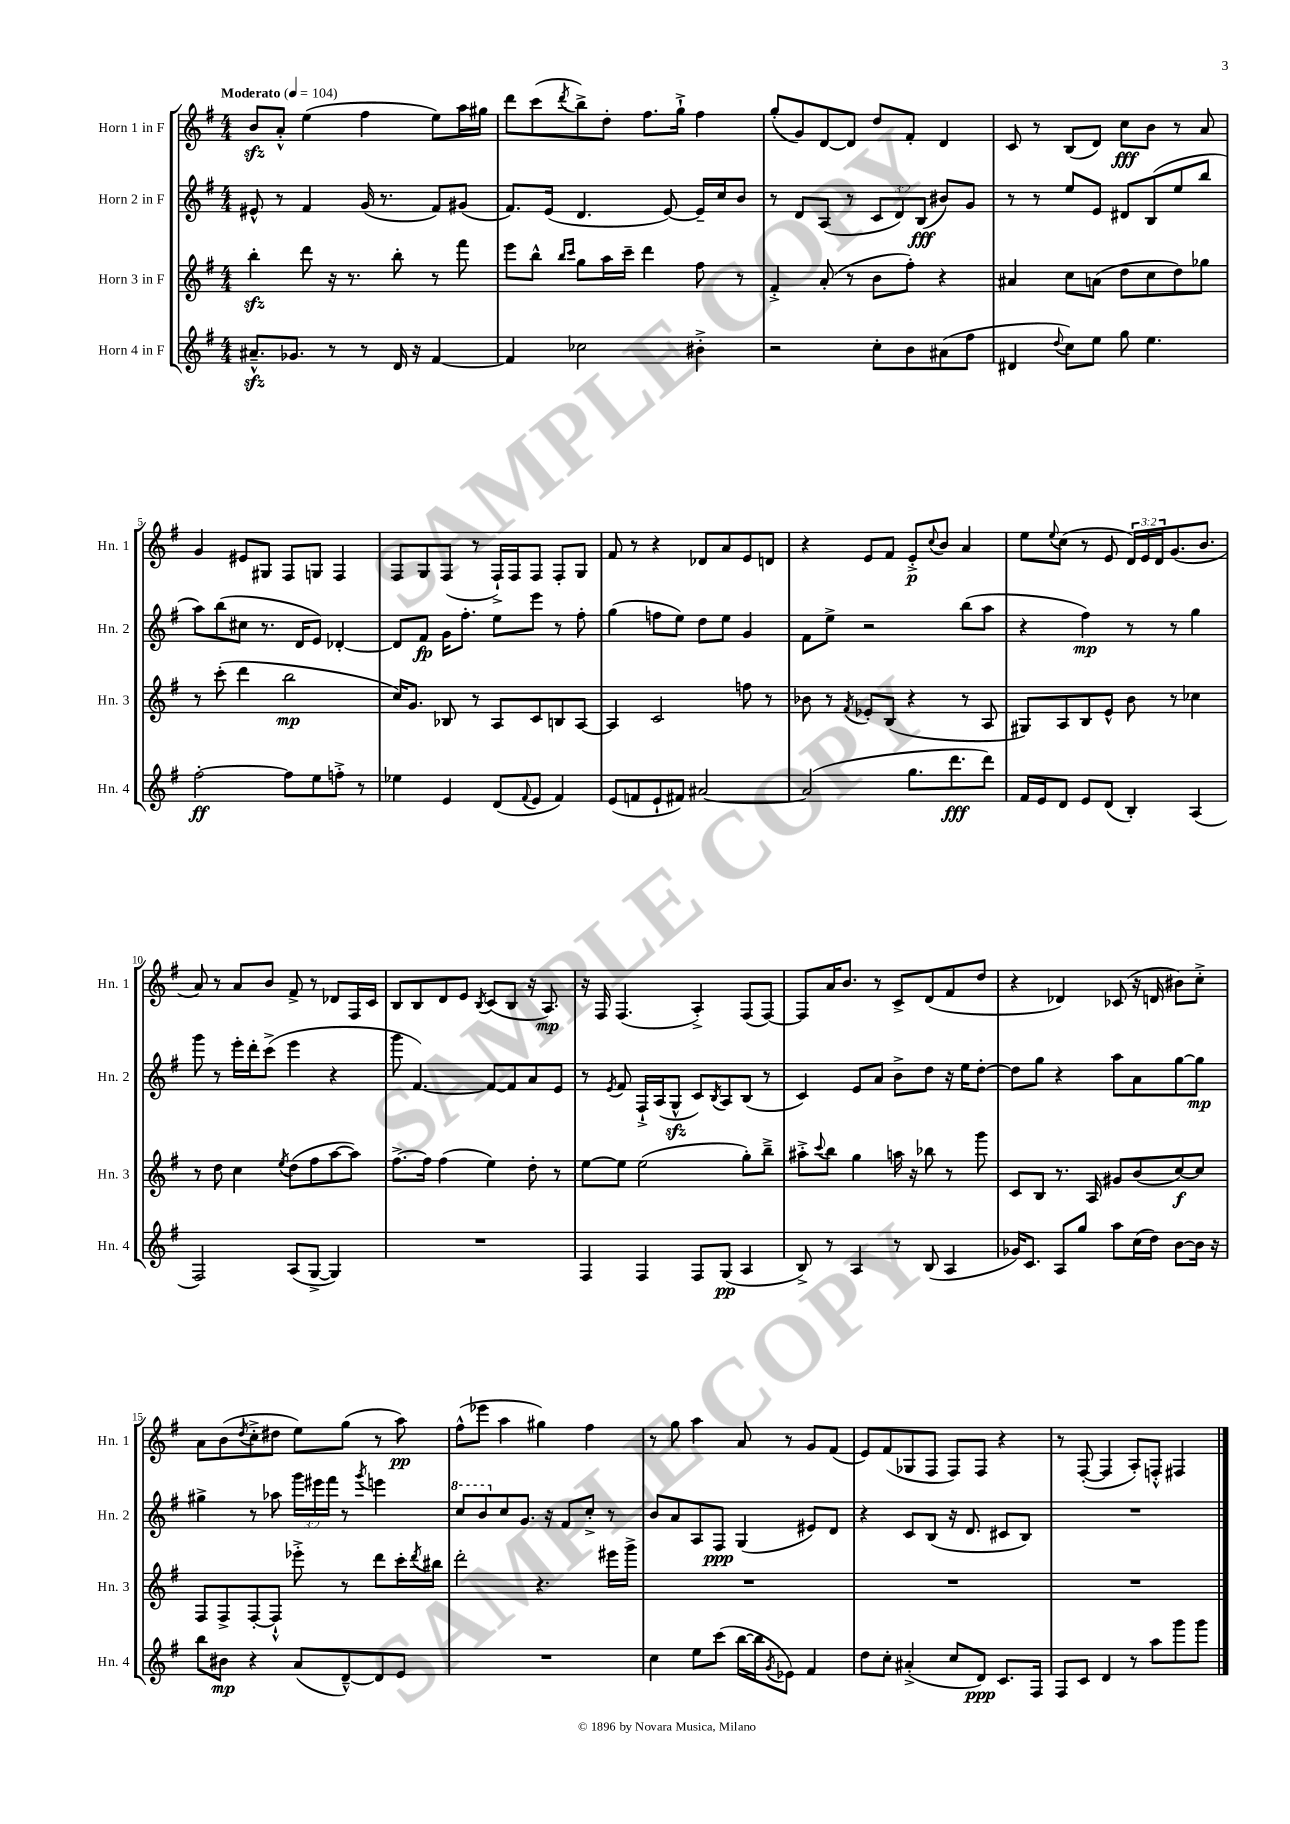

**kern	**dynam	**kern	**dynam	**kern	**dynam	**kern	**dynam
*part4	*part4	*part3	*part3	*part2	*part2	*part1	*part1
*staff4	*staff4	*staff3	*staff3	*staff2	*staff2	*staff1	*staff1
*I"Horn 4 in F	*	*I"Horn 3 in F	*	*I"Horn 2 in F	*	*I"Horn 1 in F	*
*I'Hn. 4	*	*I'Hn. 3	*	*I'Hn. 2	*	*I'Hn. 1	*
*clefG2	*	*clefG2	*	*clefG2	*	*clefG2	*
*k[f#]	*	*k[f#]	*	*k[f#]	*	*k[f#]	*
*M4/4	*	*M4/4	*	*M4/4	*	*M4/4	*
*MM104	*	*MM104	*	*MM104	*	*MM104	*
=1	=1	=1	=1	=1	=1	=1	=1
!	!	!	!	!	!	!LO:TX:a:B:t=Moderato	!
8.a#Xzz~^^/L	.	4bbzz'\	.	8e#X^^/	.	8bzz/L	.
.	.	.	.	8r	.	8a'^^/J	.
8.g-X/J	.	.	.	.	.	.	.
.	.	8ddd\	.	4f#/	.	(4ee\	.
8r	.	16r	.	.	.	.	.
.	.	8.r	.	.	.	.	.
8r	.	.	.	(16g/	.	4ff#\	.
.	.	.	.	8.r	.	.	.
16d/	.	8bb'\	.	.	.	.	.
16r	.	.	.	.	.	.	.
[4f#/	.	8r	.	8f#/L)	.	8ee\L)	.
.	.	8fff#\	.	(8g#X/J	.	16aa\L	.
.	.	.	.	.	.	16gg#X\JJ	.
=2	=2	=2	=2	=2	=2	=2	=2
4f#/]	.	8eee\L	.	8.f#/L)	.	8ddd\L	.
.	.	8bb^^\J	.	.	.	(8ccc\	.
.	.	.	.	(16e/Jk	.	.	.
.	.	16qqbb/LL	.	.	.	.	.
.	.	16qqccc/JJ	.	.	.	8qddd/	.
2cc-X\	.	8gg\L	.	4.d/	.	8bb^\)	.
.	.	16aa\L	.	.	.	8dd'\J	.
.	.	16ccc~\JJ	.	.	.	.	.
.	.	4ddd\	.	.	.	8.ff#\L	.
.	.	.	.	[8e/)	.	.	.
.	.	.	.	.	.	16gg`^\Jk	.
4b#X'^\	.	8ff#\	.	16e~/LL]	.	4ff#\	.
.	.	.	.	16cc/J	.	.	.
.	.	8r	.	8b/J	.	.	.
=3	=3	=3	=3	=3	=3	=3	=3
2r	.	4f#'^/	.	8r	.	(8gg'/L	.
.	.	.	.	8d/L	.	8g/)	.
.	.	(8a'/	.	(8A/J	.	[8d/	.
.	.	8r	.	8r	.	8d/J]	.
8cc'\L	.	8b\L	.	12c/L	.	8dd/L	.
.	.	.	.	12d/)	.	.	.
8b\	.	8ff#'\J)	.	.	.	8f#'/J	.
.	.	.	.	(12B/J	fff	.	.
(8a#X\	.	4r	.	8b#X/L)	.	4d/	.
8ff#\J	.	.	.	8g/J	.	.	.
=4	=4	=4	=4	=4	=4	=4	=4
4d#X/	.	4a#X/	.	8r	.	8c/	.
.	.	.	.	8r	.	8r	.
8qqdd/	.	.	.	.	.	.	.
8cc\L)	.	8cc\L	.	8ee/L	.	(8B/L	.
8ee\J	.	(8an\J	.	8e/J	.	8d/J)	.
8gg\	.	8dd\L	.	8d#X/L	.	8cc\L	fff
4.ee\	.	8cc\	.	(8B/	.	8b\J	.
.	.	8dd\)	.	8ee/	.	8r	.
.	.	8gg-X\J	.	8bb/J	.	8a/	.
!!LO:LB:g=z
=5	=5	=5	=5	=5	=5	=5	=5
[2ff#'\	ff	8r	.	8aa\L)	.	4g/	.
.	.	(8ccc'\	.	(8bb\	.	.	.
.	.	4ddd\	.	8cc#X\J	.	8e#X/L	.
.	.	.	.	8.r	.	8G#X/J	.
8ff#\L]	.	2bb\	mp	.	.	8F#/L	.
.	.	.	.	16d/KL	.	.	.
8ee\	.	.	.	8e/J)	.	8Gn/J	.
8ffn'^\J	.	.	.	[4d-X'/	.	4F#/	.
8r	.	.	.	.	.	.	.
=6	=6	=6	=6	=6	=6	=6	=6
4ee-X\	.	16cc/KL)	.	8d-/L]	.	8F#/L	.
.	.	8.g/J	.	.	.	.	.
.	.	.	.	8f#/J	fp	8G/	.
4e/	.	8B-X/	.	16g\KL	.	(8F#/J	.
.	.	.	.	8.ff#'\J	.	.	.
.	.	8r	.	.	.	8r	.
(8d/L	.	8A/L	.	8ee\L	.	16F#`^/LL)	.
.	.	.	.	.	.	16F#/J	.
8qqf#/	.	.	.	.	.	.	.
8e/J	.	8c/	.	8eee\J	.	8F#/J	.
4f#/)	.	8Bn/	.	8r	.	8F#'/L	.
.	.	[8A/J	.	8ff#'\	.	8G/J	.
=7	=7	=7	=7	=7	=7	=7	=7
(8e/L	.	4A/]	.	(4gg\	.	8f#/	.
8fn/	.	.	.	.	.	8r	.
8e`/	.	2c/	.	8ffn\L	.	4r	.
8f#X/J)	.	.	.	8ee\J)	.	.	.
[2a#X/	.	.	.	8dd\L	.	8d-X/L	.
.	.	.	.	8ee\J	.	8a/	.
.	.	8ffn\	.	4g/	.	8e/	.
.	.	8r	.	.	.	8dn/J	.
=8	=8	=8	=8	=8	=8	=8	=8
(2a#/]	.	8b-X\	.	8f#\L	.	4r	.
.	.	8r	.	8ee^\J	.	.	.
.	.	8qf#/	.	.	.	.	.
.	.	8e-X'/L	.	2r	.	8e/L	.
.	.	(8B/J	.	.	.	8f#/J	.
8.gg\L	.	4r	.	.	.	8e'^/L	p
.	.	.	.	.	.	8qqcc/	.
.	.	.	.	.	.	8b/J	.
8.ddd\	fff	.	.	.	.	.	.
.	.	8r	.	(8bb\L	.	4a/	.
8ddd\J)	.	8A/	.	8aa\J	.	.	.
=9	=9	=9	=9	=9	=9	=9	=9
16f#/LL	.	8G#X/L)	.	4r	.	8ee\L	.
16e/J	.	.	.	.	.	.	.
.	.	.	.	.	.	8qqee/	.
8d/J	.	8A/	.	.	.	(8cc\J	.
8e/L	.	8B/	.	4ff#\)	mp	8r	.
(8d/J	.	8e^^/J	.	.	.	8e/	.
4B'/)	.	8b\	.	8r	.	24d/LL)	.
.	.	.	.	.	.	24e/	.
.	.	.	.	.	.	24d/J	.
.	.	8r	.	8r	.	(8.g/	.
(4A/	.	4cc-X\	.	4gg\	.	.	.
.	.	.	.	.	.	8.b/J	.
!!LO:LB:g=z
=10	=10	=10	=10	=10	=10	=10	=10
2F#/)	.	8r	.	8ggg\	.	8a/)	.
.	.	8dd\	.	8r	.	8r	.
.	.	4cc\	.	16eee'\LL	.	8a/L	.
.	.	.	.	16ddd'\J	.	.	.
.	.	.	.	(8ccc^\J	.	8b/J	.
.	.	8qee/	.	.	.	.	.
(8A/L	.	(8dd\L	.	4eee\	.	8f#^/	.
[8G^/J	.	8ff#\	.	.	.	8r	.
4G/])	.	[8aa\	.	4r	.	8d-X/L	.
.	.	8aa\J])	.	.	.	16F#/L	.
.	.	.	.	.	.	16c/JJ	.
=11	=11	=11	=11	=11	=11	=11	=11
1r	.	[8.ff#^\L	.	8ggg\	.	8B/L	.
.	.	.	.	[4.f#/)	.	8B/	.
.	.	16ff#\Jk]	.	.	.	.	.
.	.	(4ff#\	.	.	.	8d/	.
.	.	.	.	.	.	8e/J	.
.	.	.	.	.	.	8qB/	.
.	.	4ee\)	.	8f#/L_	.	(8c/L	.
.	.	.	.	8f#/]	.	8B/J	.
.	.	8dd'\	.	8a/	.	16r	.
.	.	.	.	.	.	8.A/)	mp
.	.	8r	.	8e/J	.	.	.
=12	=12	=12	=12	=12	=12	=12	=12
4F#/	.	[8ee\L	.	8r	.	16r	.
.	.	.	.	.	.	16F#/	.
.	.	.	.	8qe/	.	.	.
.	.	8ee\J]	.	8f#/	.	(4.F#/	.
4F#/	.	(2ee\	.	16F#`^/LL	.	.	.
.	.	.	.	(16A/J	.	.	.
.	.	.	.	8Gzz^^/J	.	.	.
8F#/L	.	.	.	8c/L)	.	4A'^/)	.
.	.	.	.	8qB/	.	.	.
(8G/J	pp	.	.	8A/	.	.	.
4A/	.	8gg'\L)	.	(8B/J	.	(8F#/L	.
.	.	8bb~^\J	.	8r	.	[8F#/J)	.
=13	=13	=13	=13	=13	=13	=13	=13
8B^/)	.	8aa#X'^\L	.	4c/)	.	8F#/L]	.
.	.	8qqccc/	.	.	.	.	.
8r	.	8bb\J	.	.	.	16a/K	.
.	.	.	.	.	.	8.b/J	.
4A/	.	4gg\	.	8e/L	.	.	.
.	.	.	.	8a/J	.	8r	.
8r	.	16aan\	.	8b^\L	.	8c^/L	.
.	.	16r	.	.	.	.	.
(8B/	.	8bb-X\	.	8dd\J	.	(8d/	.
4A/	.	8r	.	16r	.	8f#/	.
.	.	.	.	16ee\KL	.	.	.
.	.	8ggg\	.	[8dd'\J	.	8dd/J	.
=14	=14	=14	=14	=14	=14	=14	=14
16g-X/KL)	.	8c/L	.	8dd\L]	.	4r	.
8.c/J	.	.	.	.	.	.	.
.	.	8B/J	.	8gg\J	.	.	.
8A/L	.	8.r	.	4r	.	4d-X/)	.
8gg/J	.	.	.	.	.	.	.
.	.	16A/	.	.	.	.	.
8aa\L	.	8g#X/L	.	8aa\L	.	(8c-X/	.
(16cc\L	.	(8b/	.	8a\	.	16r	.
16dd\JJ)	.	.	.	.	.	16dn/	.
[8b\L	.	[8cc/)	f	[8gg\	.	8b#X\L)	.
16b\Jk]	.	8cc/J]	.	8gg\J]	mp	8cc'^\J	.
16r	.	.	.	.	.	.	.
!!LO:LB:g=z
=15	=15	=15	=15	=15	=15	=15	=15
8bb\L	.	8F#/L	.	4gg#X^\	.	8a\L	.
8b#X\J	mp	8F#^/	.	.	.	(8b\	.
.	.	.	.	.	.	8qdd/	.
4r	.	[8F#'/	.	8r	.	8cc'^\	.
.	.	8F#`^^/J]	.	8aa-X\	.	8dd#X\J	.
(8a/L	.	8eee-X'^\	.	24ggg\LL	.	8ee\L)	.
.	.	.	.	24eee#X\	.	.	.
.	.	.	.	24fff#\JJ	.	.	.
[8d~^^/)	.	8r	.	8r	.	(8gg\J	.
.	.	.	.	8qggg/	.	.	.
8d/]	.	8ddd\L	.	4eeen\	.	8r	.
8e/J	.	16ccc'\L	.	.	.	8aa\)	pp
.	.	8qddd/	.	.	.	.	.
.	.	16bb#X\JJ	.	.	.	.	.
=16	=16	=16	=16	=16	=16	=16	=16
*	*	*	*	*8va	*	*	*
1r	.	2ddd'\	.	8ccc/L	.	(8ff#^^\L	.
.	.	.	.	8bb/	.	8eee-X\J	.
*	*	*	*	*X8va	*	*	*
.	.	.	.	8cc/	.	4aa\	.
.	.	.	.	8.g/J	.	.	.
.	.	4.r	.	.	.	4gg#X\)	.
.	.	.	.	16r	.	.	.
.	.	.	.	8f#/L	.	.	.
.	.	.	.	8cc'^/J	.	4ff#\	.
.	.	16eee#X\LL	.	8r	.	.	.
.	.	16ggg^\JJ	.	.	.	.	.
=17	=17	=17	=17	=17	=17	=17	=17
4cc\	.	1r	.	8b/L	.	8r	.
.	.	.	.	8a/	.	8gg\	.
8ee\L	.	.	.	8A/	.	4aa\	.
(8ccc\J	.	.	.	8F#/J	ppp	.	.
[16bb\LL	.	.	.	(4G/	.	8a/	.
16bb\J]	.	.	.	.	.	.	.
8qg/	.	.	.	.	.	.	.
8e-X\J)	.	.	.	.	.	8r	.
4f#/	.	.	.	8e#X/L)	.	8g/L	.
.	.	.	.	8d/J	.	(8f#/J	.
=18	=18	=18	=18	=18	=18	=18	=18
8dd\L	.	1r	.	4r	.	8e/L)	.
8cc'\J	.	.	.	.	.	(8f#/	.
(4a#X'^/	.	.	.	8c/L	.	8G-X/	.
.	.	.	.	(8B/J	.	8F#/J	.
8cc/L	.	.	.	16r	.	8F#/L)	.
.	.	.	.	8.d/	.	.	.
8d/J)	ppp	.	.	.	.	8F#/J	.
8.c/L	.	.	.	8c#X/L	.	4r	.
.	.	.	.	8B/J)	.	.	.
16F#/Jk	.	.	.	.	.	.	.
=19	=19	=19	=19	=19	=19	=19	=19
8F#/L	.	1r	.	1r	.	8r	.
8c/J	.	.	.	.	.	([8F#'/	.
4d/	.	.	.	.	.	4F#/]	.
8r	.	.	.	.	.	8A'/L)	.
8aa\L	.	.	.	.	.	8Fn'^^/J	.
8ggg\	.	.	.	.	.	4F#X/	.
8ggg\J	.	.	.	.	.	.	.
==	==	==	==	==	==	==	==
*-	*-	*-	*-	*-	*-	*-	*-
